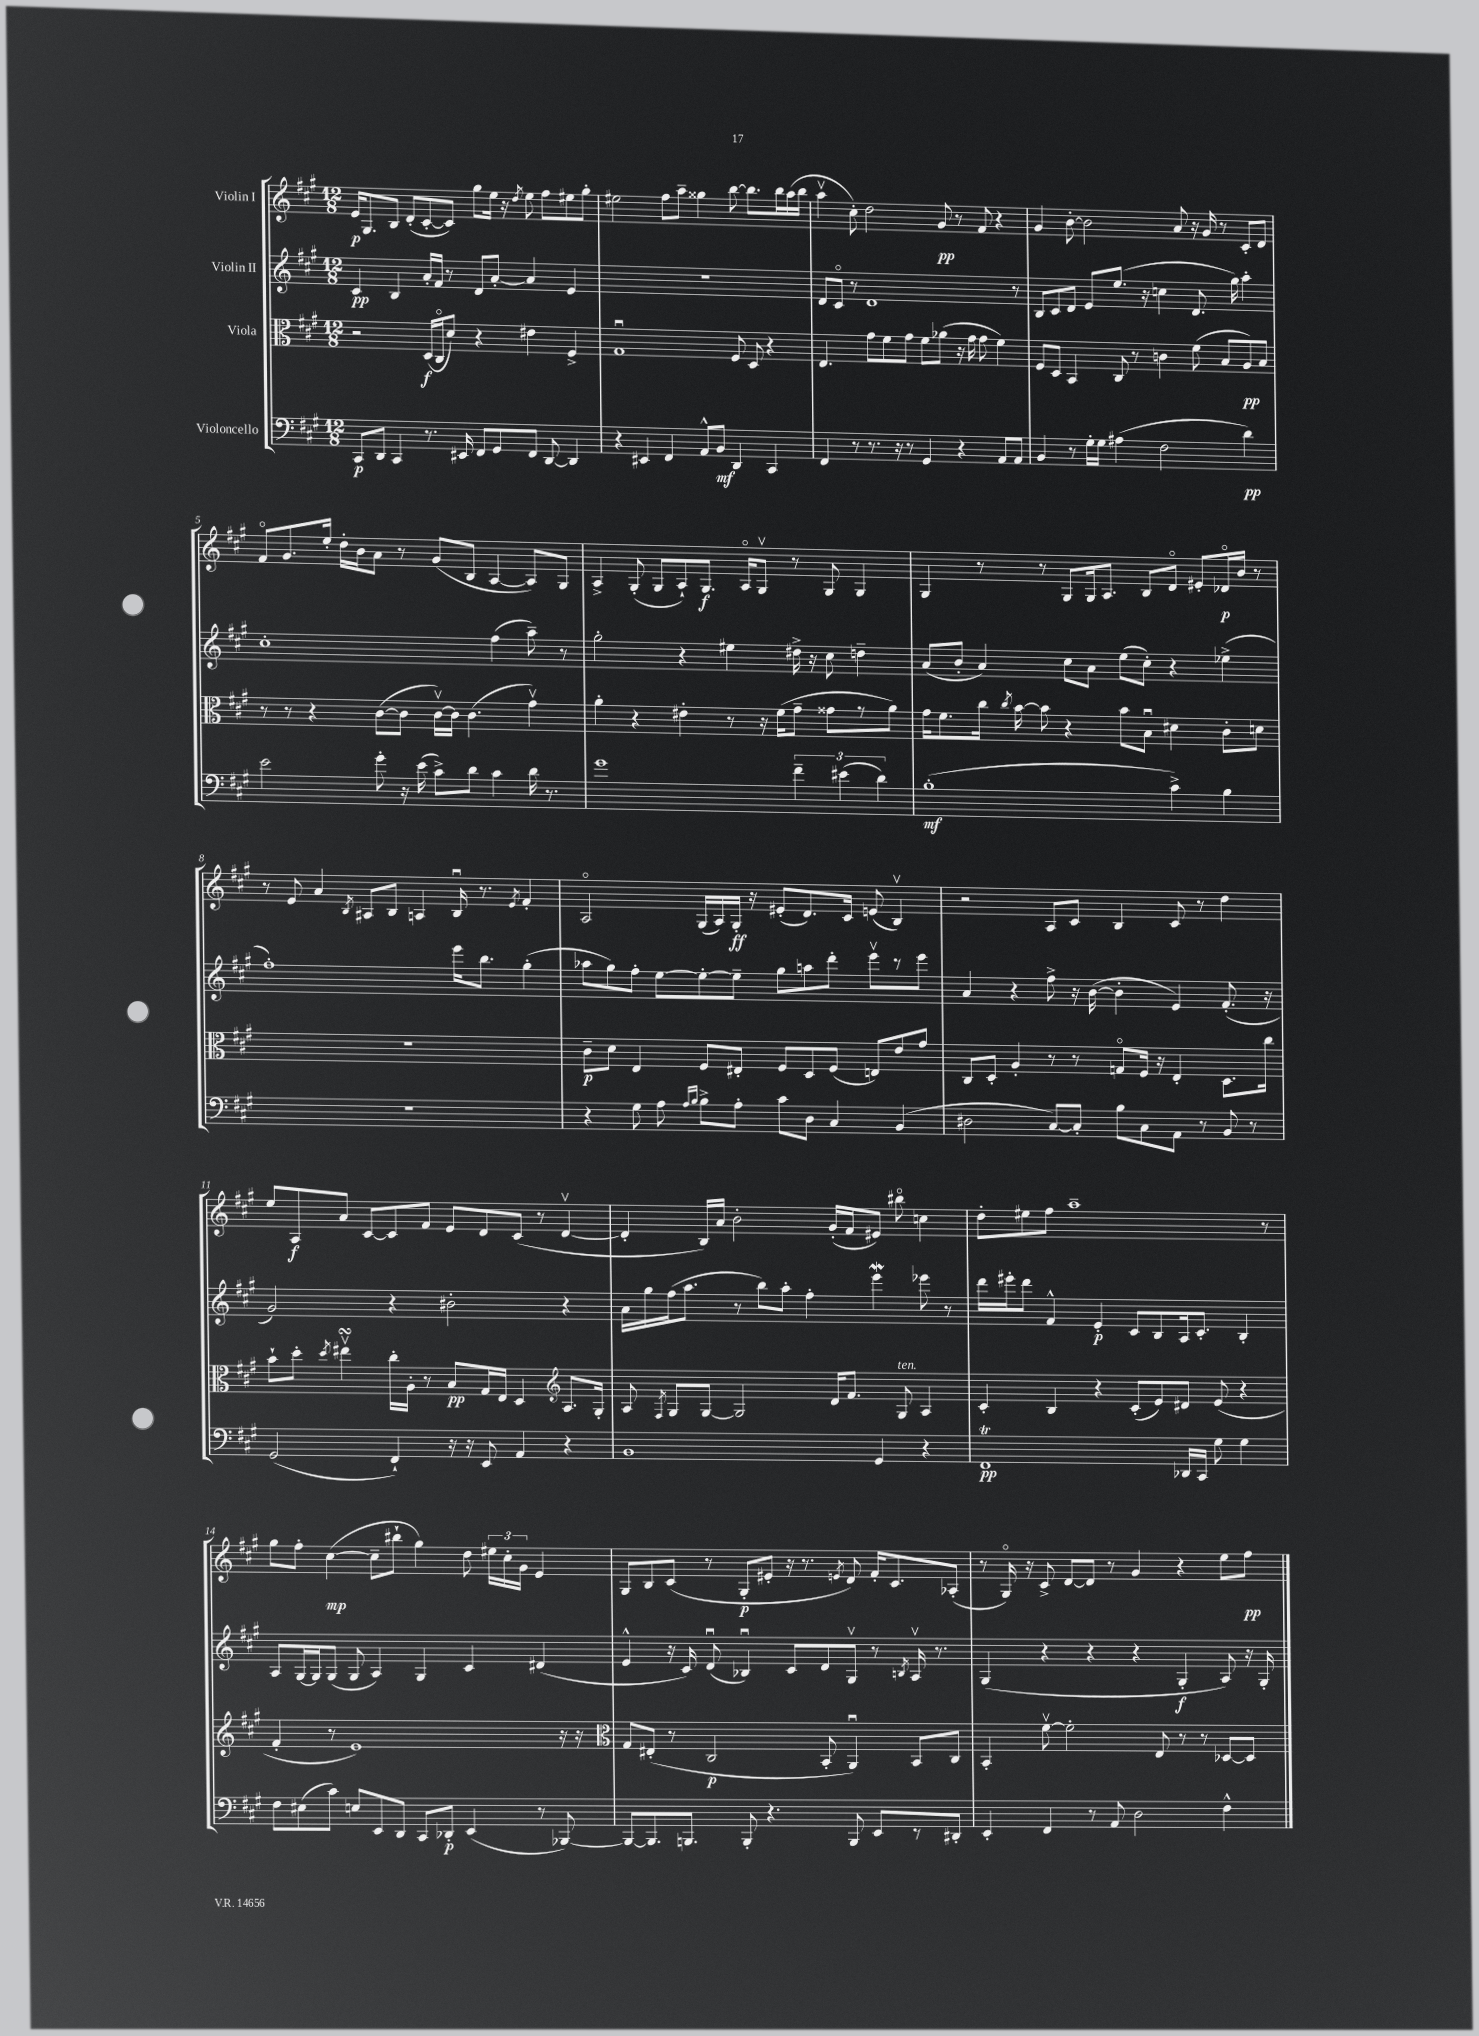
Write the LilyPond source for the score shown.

<<
\new StaffGroup <<
\new Staff = "s0" \with { instrumentName = "Violin I" } {
    \clef treble \key a \major \numericTimeSignature \time 12/8
    \autoBeamOff e'16[\p gis8. b8] d'8[-.( cis'8~-. cis'8]) gis''8[ e''16] r16 \acciaccatura { d''8 } e''8 fis''8[ eis''8 gis''8]-. |
    eis''2 fis''8[ a''8]-- gisis''4 b''8~ b''8.[ b''16 a''16( b''16] |
    a''4\upbow cis''8-.) d''2 gis'8\pp r8 fis'8 r4 |
    gis'4 b'8~-. b'2 a'8 r16 gis'16 r8 cis'8[-. d'8] |
    fis'8[\flageolet gis'8. e''16]-. d''16[-. b'16 a'8] r8 gis'8[( b8] a4~ a8[) gis8] |
    a4-> gis8-.( gis8[ a8-!) gis8.]\f a16[\flageolet gis8]\upbow r8 gis8 gis4 |
    gis4 r8 r8 gis8[ gis16 a8.] b8[ d'8]\flageolet eis'8[-. des'16\flageolet\p b'16] r8 |
    r8 e'8 a'4 \acciaccatura { b8 } ais8[ b8] a4 b16\downbow r8. \acciaccatura { e'8 } fis'4-. |
    a2\flageolet gis16[( a16) gis16]-.\ff r16 eis'8[-.( d'8.) cis'16] e'8( b4\upbow) |
    r2 a8[ cis'8] b4 cis'8 r8 d''4 |
    e''8[ a8\f a'8] cis'8[~ cis'8 fis'8] e'8[ d'8 cis'8]( r8 d'4~\upbow |
    d'4-. b16[) a'16] b'2-. gis'16[-.( fis'16 eis'8]) bis''8\flageolet c''4 |
    d''8[-. eis''8 fis''8] a''1-- r8 |
    gis''8[ fis''8]-. cis''4~\mp( cis''8[-- bis''8]-! gis''4) d''8 \tuplet 3/2 { eis''16[ cis''16-. gis'16] } e'4 |
    gis8[ b8 cis'8]( r8 gis8[-.\p eis'8]-. r16 r8. \acciaccatura { e'8 } d'8) fis'16[-. cis'8. aes8]-.( |
    r8 gis16\flageolet) r16 cis'8-> d'8[~ d'8] r8 gis'4 r4 e''8[ fis''8]\pp \bar "|." |
}
\new Staff = "s1" \with { instrumentName = "Violin II" } {
    \clef treble \key a \major \numericTimeSignature \time 12/8
    \autoBeamOff cis'4\pp b4 a'16[-. fis'16] r8 d'8[ a'8]~-. a'4 e'4 |
    R1. |
    d'8[ cis'8]\flageolet r8 d'1 r8 |
    b8[ cis'8 d'8] e'8[ e''8.]( r16 c''4 d'8. gis''16) a''4-. |
    cis''1-. fis''4( a''8--) r8 |
    gis''2-. r4 eis''4 dis''16-> r16 cis''8 d''4-- |
    a'8[( b'8]-. a'4) cis''8[ a'8] e''8[( cis''8]-.) r4 ees''4->( |
    fis''1-.) e'''16[ b''8.] gis''4-.( |
    aes''8[ gis''8) fis''8]-. e''8[~ e''8~-. e''8]-- gis''8[ a''8 d'''8]-. e'''8[\upbow r8 e'''8] |
    a'4 r4 fis''8-> r16 b'16~( b'4-. e'4) fis'8.-.( r16 |
    gis'2) r4 bis'2-. r4 |
    a'16[ gis''16 fis''16( a''8.] r8 b''8[) a''8]-. fis''4-. e'''4\mordent ees'''8 r8 |
    d'''16[ eis'''16-. d'''8] fis'4-^ e'4-.\p cis'8[ b8 a16 cis'8.]-. b4-. |
    a8[ gis16~ gis16 gis8]( gis8 a4) gis4 cis'4 dis'4( |
    e'4-^ r16 cis'16) d'8\downbow( bes4\downbow) cis'8[ d'8 gis8]\upbow r8 \acciaccatura { b8 } a16\upbow r8. |
    gis4( r4 r4 r4 gis4-.\f a8) r16 gis16-. \bar "|." |
}
\new Staff = "s2" \with { instrumentName = "Viola" } {
    \clef alto \key a \major \numericTimeSignature \time 12/8
    \autoBeamOff r2 d16[\f( cis16\flageolet d'8]) r4 eis'4 fis4-> |
    gis1\downbow fis8 d8 r4 |
    e4. gis'8[ fis'8 gis'8] fis'8[ aes'8]( r16 gis'16 gis'8 fis'4) |
    fis8[ d8] b,4 cis8 r8 c'4 fis'8( b8[ a8\pp) b8] |
    r8 r8 r4 cis'8[~( cis'8] cis'16[~\upbow) cis'16] cis'4.( gis'4\upbow) |
    a'4-. r4 eis'4-. r8 r16 fis'16[( gis'8]-- gisis'8[ r8 a'8]) |
    gis'16[ fis'8. cis''16] \acciaccatura { cis''8 } b'16~ b'8 r4 b'8[ b8]\downbow dis'4 cis'8[-. d'8] |
    R1. |
    cis'8[--\p d'8] e4 fis8[ eis8]-. fis8[ d8 fis8]( e8[) e'8 gis'8] |
    cis8[ d8]-. a4-. r8 r8 g8[\flageolet fis16] r16 e4-. d8.[ cis''16] |
    b'8[-! d''8]-. \acciaccatura { d''8 } eis''4\upbow\turn cis''16[-. a16]-. r8 b8[\pp gis16 e16] d4 \clef treble a8.[ gis16]-. |
    a8 \acciaccatura { fis8 } gis8[ gis8]~ gis2 d'16[ fis'8.] gis8^\markup { \italic "ten." } a4 |
    cis'4-. b4 r4 cis'8[-.( e'8) dis'8] e'8( r4 |
    fis'4-. r8 e'1) r16 r16 |
    \clef alto gis8[ eis8]-.( r8 cis2\p b,8-. a,4\downbow) b,8[ cis8] |
    b,4-. fis'8~\upbow fis'2-. e8 r8 r8 des8[~ des8] \bar "|." |
}
\new Staff = "s3" \with { instrumentName = "Violoncello" } {
    \clef bass \key a \major \numericTimeSignature \time 12/8
    \autoBeamOff cis,8[\p d,8] cis,4 r8. eis,16 fis,8[ gis,8 fis,8] d,8~ d,4 |
    r4 eis,4 fis,4 a,8[-^ b,8]\mf d,4 cis,4 |
    fis,4 r8 r8. r16 r8 gis,4 r4 a,8[ a,8] |
    b,4 r8 gis16[-. gis16] ais4( fis2 d'4\pp) |
    e'2 gis'8-. r16 e'16( cis'8[->) d'8] cis'4 d'16 r8. |
    gis'1 \tuplet 3/2 { fis'4-- eis'4( d'4) } |
    b1-.\mf( cis'4->) b4 |
    R1. |
    r4 gis8 a8 \grace { a16[ b16] } b8[-> a8]-. cis'8[ d8] cis4 b,4( |
    dis2 cis8[~) cis8]-. b8[ cis8 a,8] r8 b,8 r8 |
    gis,2( fis,4-!) r16 r16 e,8 a,4 r4 |
    b,1 gis,4 r4 |
    fis,1\trill\pp des,16[ cis,16] gis8 gis4 |
    fis8[ eis8( cis'8]) e8[ e,8 d,8] cis,8[ des,8]-.\p e,4( r8 bes,,8~) |
    bes,,8[~ bes,,8. b,,8.] b,,8-. r4. b,,8 e,8[ r8 dis,8]-. |
    e,4-. fis,4 r8 a,8 d2 fis4-^ \bar "|." |
}
>>
>>
